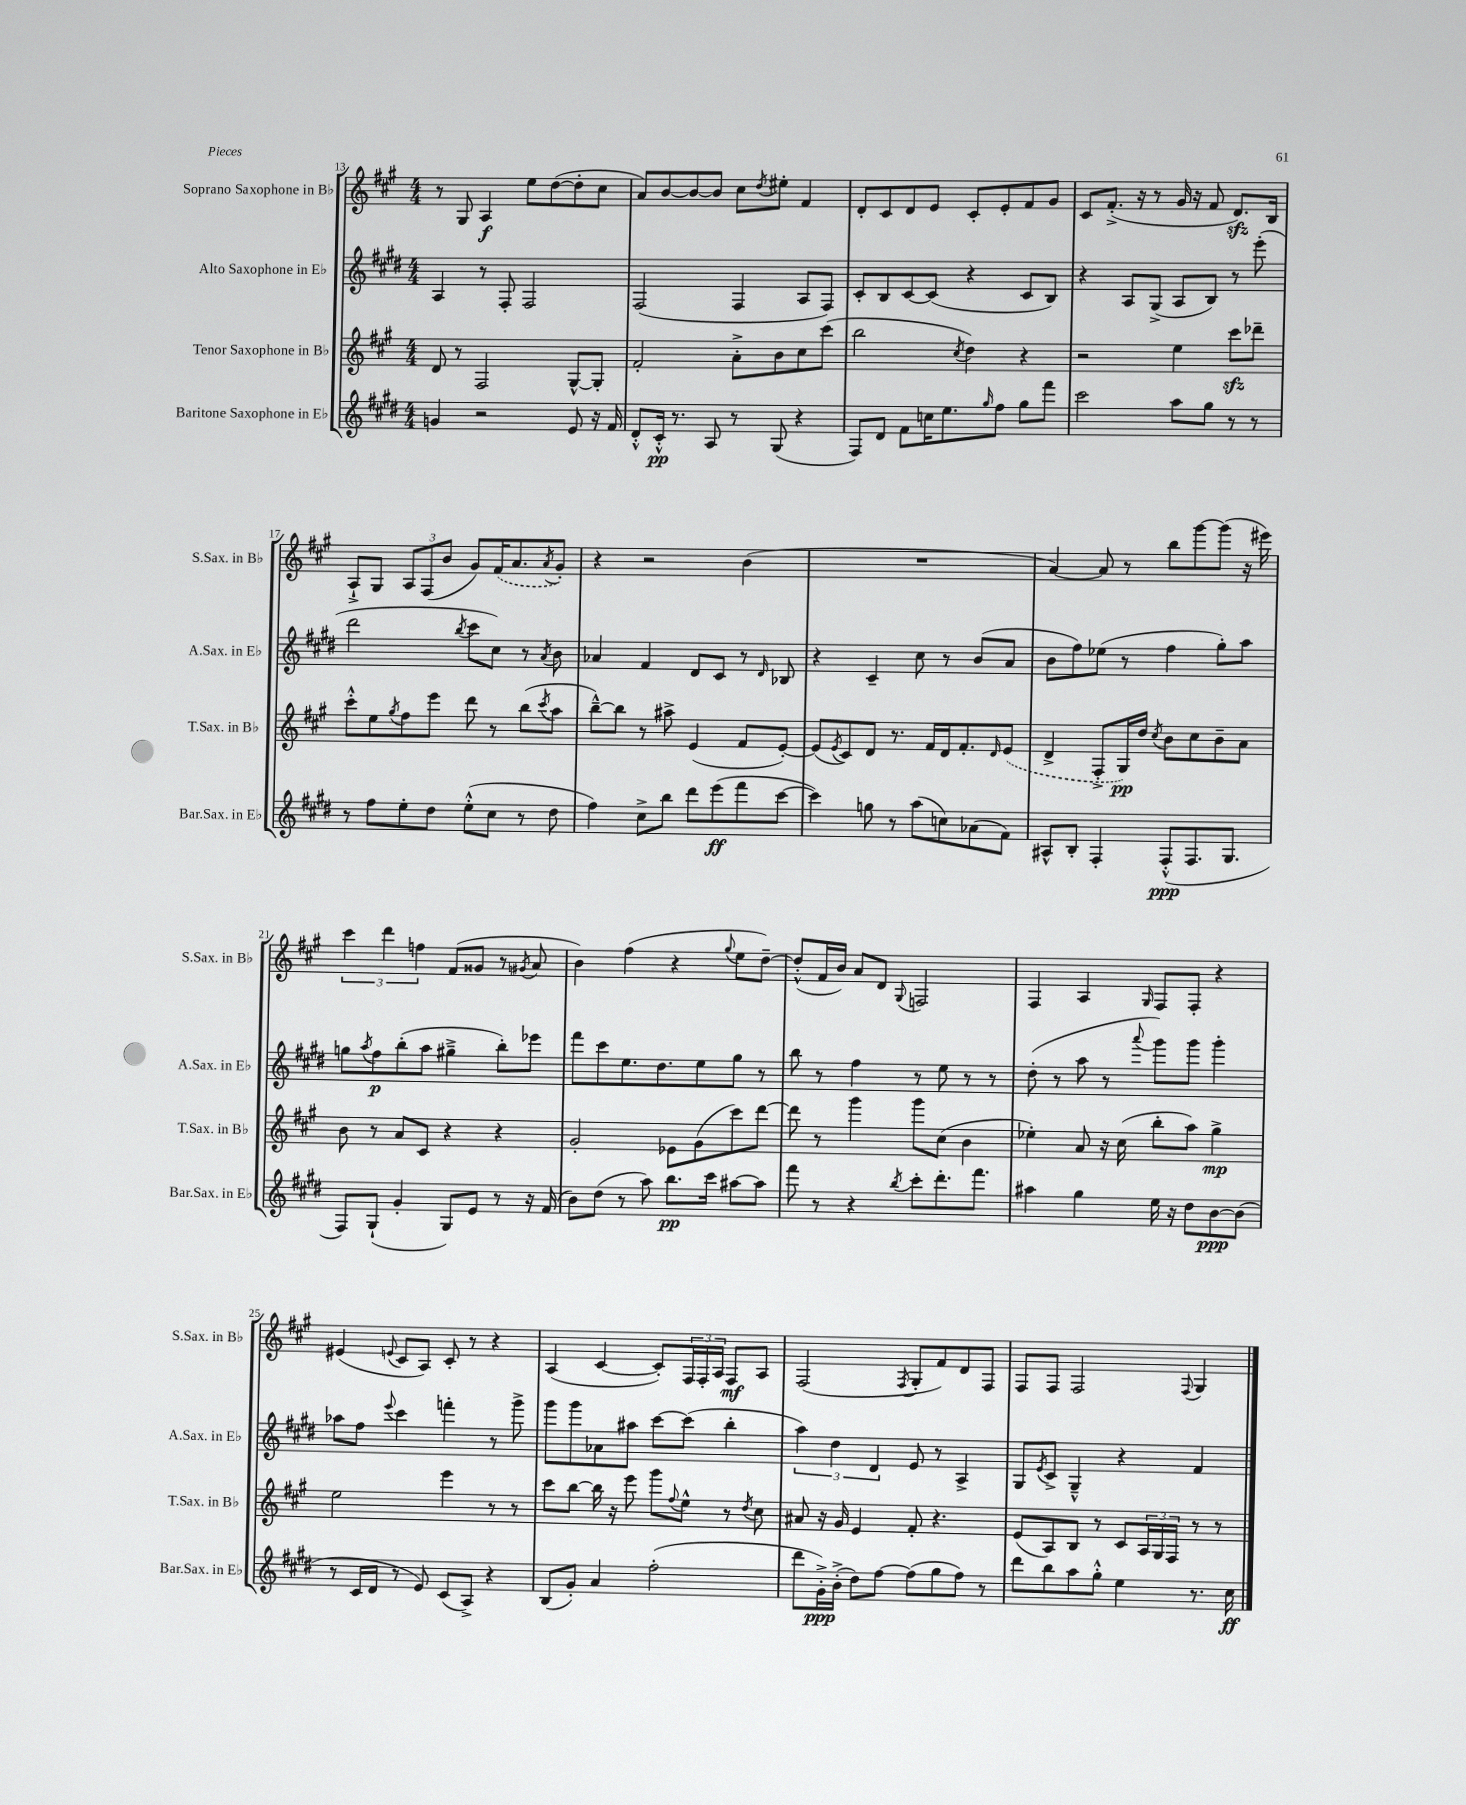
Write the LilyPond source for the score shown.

<<
\new StaffGroup <<
\new Staff = "s0" \with { instrumentName = "Soprano Saxophone in Bb" shortInstrumentName = "S.Sax. in Bb" } {
    \clef treble \key a \major \numericTimeSignature \time 4/4
    r8 gis8 a4\f e''8 d''8~( d''8-. cis''8 |
    a'8) b'8~ b'8~ b'8 cis''8 \acciaccatura { d''8 } eis''8-. fis'4 |
    d'8-. cis'8 d'8 e'8 cis'8-. e'8-. fis'8 gis'8 |
    cis'8 fis'8.-.->( r16 r8 gis'16 r16 fis'8 d'8.\sfz) b16 |
    a8-!-> gis8 \tuplet 3/2 { a8 fis8( b'8 } gis'8) \once \slurDashed fis'16( a'8. \acciaccatura { a'8 } gis'8-.) |
    r4 r2 b'4( |
    R1 |
    a'4~) a'8 r8 b''8 gis'''8~ gis'''8( r16 eis'''16) |
    \tuplet 3/2 { cis'''4 d'''4 f''4 } fis'8( gisis'8 r8 \acciaccatura { gis'8 } a'8 |
    b'4) fis''4( r4 \appoggiatura { gis''8 } e''8 d''8~--) |
    d''8-.-^( fis'16 b'16) a'8 d'8 \appoggiatura { gis8 } f2 |
    fis4 a4 \grace { gis16 } fis8 fis8-. r4 |
    eis'4( \appoggiatura { e'8 } cis'8 a8) cis'8-. r8 r4 |
    a4( cis'4~ cis'8-.) \tuplet 3/2 { fis16 fis16-. a16 } fis8\mf a8 |
    fis2( \acciaccatura { fis8 } gis8-. fis'8) d'8 fis8 |
    fis8 fis8 fis2 \appoggiatura { fis8 } gis4 \bar "|." |
}
\new Staff = "s1" \with { instrumentName = "Alto Saxophone in Eb" shortInstrumentName = "A.Sax. in Eb" } {
    \clef treble \key e \major \numericTimeSignature \time 4/4
    a4 r8 fis8-. fis2 |
    fis2( fis4 a8 fis8) |
    cis'8-. b8 cis'8~ cis'8( r4 cis'8 b8) |
    r4 a8 gis8->( a8 b8) r8 e'''8-.( |
    dis'''2 \acciaccatura { b''8 } cis'''8 cis''8) r8 \acciaccatura { a'8 } b'8 |
    aes'4 fis'4 dis'8 cis'8 r8 \grace { dis'16 } bes8 |
    r4 cis'4-- cis''8 r8 b'8( a'8 |
    b'8 fis''8) ees''8( r8 fis''4 gis''8-.) a''8 |
    g''8 \acciaccatura { a''8 } fis''8\p b''8-.( a''8 gis''4---> b''8-.) ees'''8 |
    fis'''8 cis'''8 e''8. dis''8. e''8 gis''8 r8 |
    b''8 r8 fis''4 r8 e''8 r8 r8 |
    dis''8-.( r8 a''8 r8 \appoggiatura { a'''8 } gis'''8) gis'''8 gis'''4-. |
    aes''8 fis''8 \appoggiatura { e'''8 } cis'''4 f'''4-. r8 gis'''8-> |
    gis'''8 gis'''8 aes'8 ais''8 cis'''8~ cis'''8( b''4-. |
    \tuplet 3/2 { a''4) dis''4 dis'4 } e'8 r8 a4-> |
    gis8 \acciaccatura { e'8 } cis'8-> gis4---^ r4 fis'4 \bar "|." |
}
\new Staff = "s2" \with { instrumentName = "Tenor Saxophone in Bb" shortInstrumentName = "T.Sax. in Bb" } {
    \clef treble \key a \major \numericTimeSignature \time 4/4
    d'8 r8 fis2 gis8~-^ gis8-. |
    fis'2-. a'8-.-> b'8 cis''8 cis'''8( |
    b''2 \acciaccatura { cis''8 } d''4) r4 |
    r2 e''4 cis'''8\sfz des'''8-- |
    cis'''8-.-^ e''8 \acciaccatura { gis''8 } fis''8 e'''8 d'''8 r8 b''8( \acciaccatura { cis'''8 } a''8 |
    b''8~---^) b''8 r8 ais''8-> e'4( fis'8 e'8~-.) |
    e'8( \acciaccatura { e'8 } cis'8) d'8 r8. fis'16 d'16 fis'8.-. \grace { d'16 } \once \slurDashed e'8( |
    d'4-> fis8-.-> gis16\pp) d''16 \acciaccatura { cis''8 } b'8 cis''8 b'8-- a'8 |
    b'8 r8 a'8 cis'8 r4 r4 |
    gis'2-. ees'8 gis'8( cis'''8) d'''8~ |
    d'''8 r8 gis'''4 gis'''8 cis''8( b'4 |
    ees''4-.) a'8 r16 cis''16( b''8-. a''8) gis''4->\mp |
    e''2 e'''4 r8 r8 |
    cis'''8 b''8~ b''16 r16 e'''8 gis'''8 \appoggiatura { fis''8 } e''8-^ r8 \acciaccatura { d''8 } cis''8 |
    ais'8 r16 gis'16 e'4 fis'8-. r4. |
    e'8( a8) b8 r8 cis'8 \tuplet 3/2 { a16 gis16 fis16 } r8 r8 \bar "|." |
}
\new Staff = "s3" \with { instrumentName = "Baritone Saxophone in Eb" shortInstrumentName = "Bar.Sax. in Eb" } {
    \clef treble \key e \major \numericTimeSignature \time 4/4
    g'4 r2 e'8 r16 fis'16 |
    dis'8-.-^ cis'16-.-^\pp r8. a8 r8 gis8( r4 |
    fis8) dis'8 fis'8 c''16 e''8. \grace { gis''16 } fis''8 gis''8 fis'''8 |
    cis'''2 a''8 gis''8 r8 r8 |
    r8 fis''8 e''8-. dis''8 e''8-.-^( cis''8 r8 dis''8 |
    fis''4) cis''8-> b''8 dis'''8 e'''8\ff( fis'''8 cis'''8~ |
    cis'''4) g''8 r8 a''8( c''8) aes'8( fis'8) |
    ais8-^ b8-. fis4-. fis8-.-^\ppp( fis8. gis8. |
    fis8) gis8-!( gis'4-. gis8) e'8 r8 r16 fis'16( |
    b'8) dis''8( r8 a''8) b''8.\pp cis'''16 ais''8~ ais''8 |
    fis'''8 r8 r4 \acciaccatura { b''8 } cis'''8-. dis'''8.-. fis'''8. |
    ais''4 gis''4 e''16 r16 dis''8 b'8~\ppp b'8( |
    r8 cis'16 dis'16 r8 e'8) cis'8( a8->) r4 |
    b8( gis'8-.) a'4 fis''2-.( |
    dis'''8 gis'16-.->\ppp) b'16-.->( dis''8) fis''8~ fis''8( gis''8 fis''8) r8 |
    dis'''8 b''8 a''8 gis''8-.-^ e''4 r8. cis''16\ff \bar "|." |
}
>>
>>
\layout { \context { \Score currentBarNumber = #13 } }
